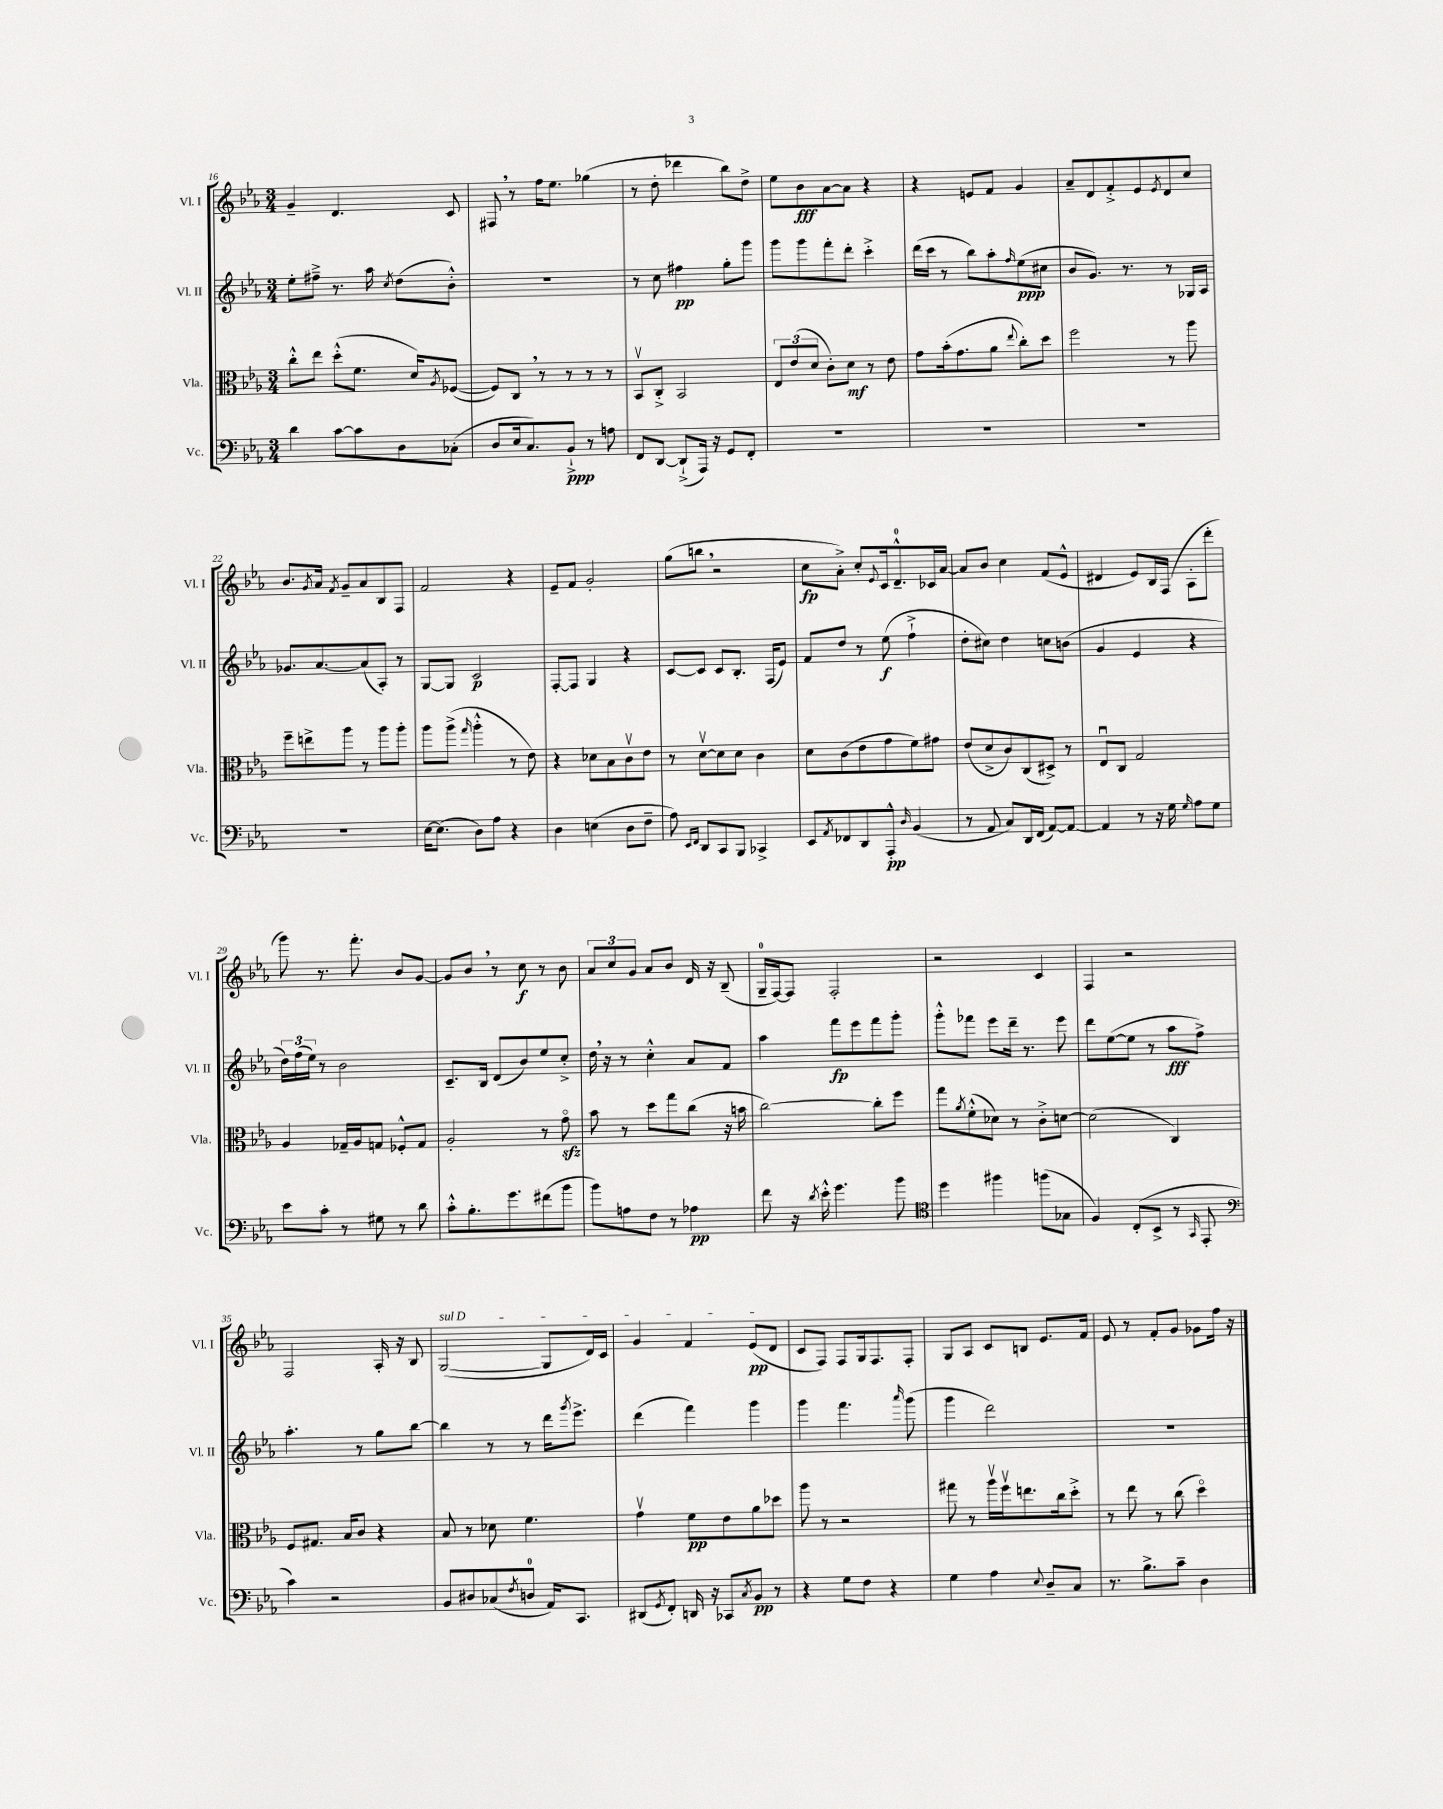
<<
\new StaffGroup <<
\new Staff = "s0" \with { instrumentName = "Vl. I" shortInstrumentName = "Vl. I" } {
    \clef treble \key ees \major \numericTimeSignature \time 3/4
    g'4-- d'4. c'8 |
    fis8 \breathe r8 f''16 ees''8. ges''4( |
    r8 d''8-. des'''4 bes''8) d''8-> |
    ees''8 bes'8\fff aes'8~ aes'8 r4 |
    r4 e'8 f'8 g'4 |
    aes'8-- d'8 f'8-.-> ees'8 \acciaccatura { ees'8 } d'8 c''8 |
    bes'8. \acciaccatura { g'8 } aes'16 \acciaccatura { f'8 } g'8-- aes'8 bes8 f8 |
    f'2 r4 |
    ees'8-- f'8 g'2-. |
    g''8( b''8 \breathe r2 |
    c''8\fp aes'8-.->) c''8-. \appoggiatura { ees'8 } c'16 d'8.-0---^ ces'16 aes'16~ |
    aes'8 bes'8 c''4 f'8( ees'8-^ |
    dis'4 ees'8) bes16 f16( aes8-. d'''8-. |
    g'''8) r8. f'''8.-. bes'8 g'8~ |
    g'8 bes'8 \breathe r8 c''8\f r8 bes'8 |
    \tuplet 3/2 { aes'8 c''8 g'8 } aes'8 bes'8 d'16 r16 bes8--( |
    g16-0-- f16~) f8 f2-. |
    r2 c'4 |
    f4 r2 |
    f2 aes16-. r16 bes8 |
    \once \override TextSpanner.bound-details.left.text = \markup { \italic "sul D" } g2~\startTextSpan( g8 d'16) c'16 |
    g'4 f'4 ees'8\pp( d'8\stopTextSpan |
    c'8 f8) f8 g16 f8. f8-. |
    g8 aes8 c'8 b8 ees'8. f'16 |
    ees'8 r8 f'8-. g'8 ges'8 f''16 r16 \bar "|." |
}
\new Staff = "s1" \with { instrumentName = "Vl. II" shortInstrumentName = "Vl. II" } {
    \clef treble \key ees \major \numericTimeSignature \time 3/4
    ees''8-. fis''8---> r8. aes''16 \acciaccatura { c''8 } d''8( bes'8-.-^) |
    R2. |
    r8 c''8 fis''4\pp g''8-. g'''8 |
    g'''8 g'''8 f'''8-. d'''8-. c'''4-.-> |
    d'''16( c'''16 r8 bes''8) aes''8-. \grace { f''16 } ees''8\ppp( cis''8 |
    bes'8 g'8.) r8. r8 ges16 aes16 |
    ges'8. aes'8.~ aes'8( aes8-.) r8 |
    g8~ g8 c'2\p |
    f8~-. f8 g4 r4 |
    c'8~ c'8 c'8 bes8.-. f16( ees'8) |
    f'8 d''8 r8 ees''8\f( f''4-!-> |
    d''8-. cis''8) d''4 c''8 b'8( |
    g'4 ees'4 r4 |
    \tuplet 3/2 { d''16) f''16( ees''16) } r8 bes'2 |
    c'8.-- bes16 d'8( bes'8) ees''8 c''8-.-> |
    d''16 \breathe r16 r8 c''4-.-^ aes'8 f'8 |
    aes''4 f'''8\fp ees'''8 f'''8 g'''8-. |
    g'''8-.-^ fes'''8 ees'''8 d'''16-- r8. ees'''8 |
    d'''8 ees''8~( ees''8 r8 aes''8\fff f''8->) |
    aes''4.-. r8 g''8 bes''8~ |
    bes''4 r8 r8 d'''16 \acciaccatura { g'''8 } ees'''8.-> |
    d'''4( f'''4) g'''4 |
    g'''4 f'''4. \grace { aes'''16 } g'''8( |
    g'''4 d'''2) |
    R2. \bar "|." |
}
\new Staff = "s2" \with { instrumentName = "Vla." shortInstrumentName = "Vla." } {
    \clef alto \key ees \major \numericTimeSignature \time 3/4
    c''8-.-^ ees''8 d''8-.-^( f'8. d'16) \acciaccatura { aes8 } fes8~( |
    fes8) c8 \breathe r8 r8 r8 r8 |
    bes,8\upbow c8-.-> bes,2 |
    \tuplet 3/2 { ees8 ees'8( d'8 } c'8-.) d'8\mf r8 ees'8 |
    g'8 bes'16-.( g'8. aes'8 \appoggiatura { ees''8 } c''8-.) d''8 |
    f''2 r8 aes''8 |
    f''8-- e''8-> aes''8 r8 aes''8 aes''8-. |
    aes''8 aes''8->( \grace { g''16 } aes''4-.-^ r8 ees'8) |
    r4 des'8 bes8 c'8\upbow ees'8 |
    r8 d'8~\upbow d'8 d'8 c'4 |
    d'8 c'8( ees'8 g'8 f'8) gis'8 |
    ees'8( d'8-> c'8) c8( dis8->) r8 |
    ees8\downbow c8 g2 |
    aes4 ges16-- aes16 g8 fes8-.-^ g8 |
    aes2-. r8 g'8\flageolet\sfz |
    bes'8 r8 d''8 g''8 c''8( r16 b'16 |
    c''2~) c''8-. f''8 |
    g''8 \acciaccatura { aes'8 } f'8-.-^( des'8) r8 c'8-.-> d'8~ |
    d'2( c4) |
    f8 gis8. bes16 c'8 r4 |
    bes8 r8 des'8 f'4. |
    g'4\upbow f'8\pp ees'8 aes'8 des''8 |
    aes''8 r8 r2 |
    gis''8 r8 aes''16\upbow f''16\upbow e''8. c''16 d''8-.-> |
    r8 ees''8 r8 c''8( d''4\flageolet) \bar "|." |
}
\new Staff = "s3" \with { instrumentName = "Vc." shortInstrumentName = "Vc." } {
    \clef bass \key ees \major \numericTimeSignature \time 3/4
    d'4 c'8~ c'8 d8 ces8-.( |
    d8 ees16 c8.) bes,8-!->\ppp r8 a8 |
    f,8 d,8~ d,8-!->( aes,,16) r16 g,8 f,8-. |
    R2. |
    R2. |
    R2. |
    R2. |
    ees16~ ees8.( d8) aes8 r4 |
    d4 e4( d8 f8-- |
    aes8) \grace { ees,16 f,16 } d,8 c,8 bes,,8 ces,4-> |
    ees,8 \acciaccatura { aes,8 } fes,8 d,8 aes,,8-.-^\pp \grace { d16 } bes,4( |
    r8 aes,8 c8) d,16 f,16( aes,8~) aes,8~ |
    aes,4 r8 r16 g16 \grace { g16 } aes8 g8 |
    ees'8 c'8-. r8 gis8 r8 d'8 |
    c'8-.-^ bes8.-. g'8. fis'8( bes'8 |
    bes'8) a8 f8 r8 aes4\pp |
    f'8 r16 \acciaccatura { d'8 } ees'16-.-^ g'4. bes'8 |
    \clef tenor d''4 fis''4 f''8( ges8 |
    f4) c8-.( bes,8-> r8 \grace { g,16 } ees,8-. |
    \clef bass c'4) r2 |
    bes,8 dis8 ces8( \acciaccatura { f8 } d8-0 aes,16) c,8. |
    dis,8( \acciaccatura { g,8 } f,8-.) d,16 r16 ces,8 \acciaccatura { c8 } bes,8\pp r8 |
    r4 g8 f8 r4 |
    g4 aes4 \appoggiatura { ees8 } d8-- c8 |
    r8. bes8.-> c'8-- d4 \bar "|." |
}
>>
>>
\layout { \context { \Score currentBarNumber = #16 } }
